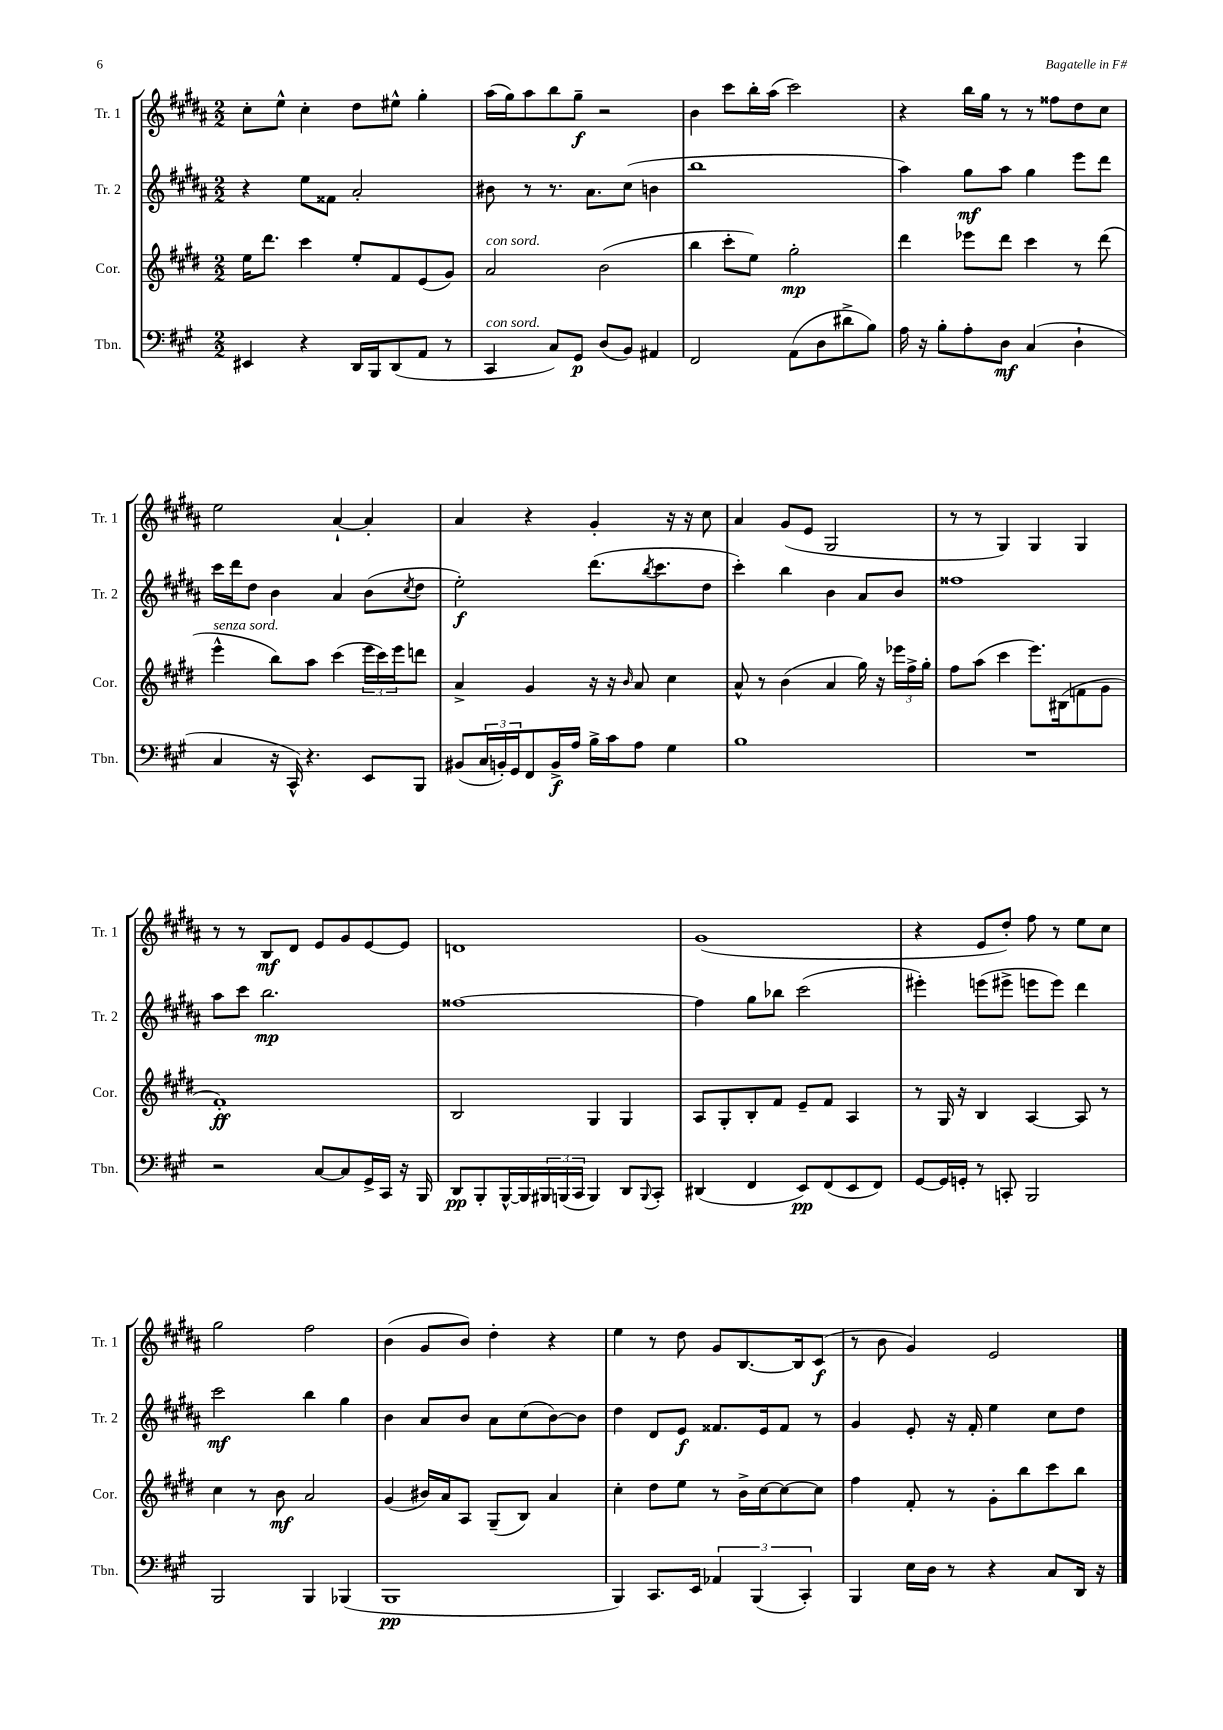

**kern	**kern	**kern	**kern
*staff4	*staff3	*staff2	*staff1
*clefF4	*clefG2	*clefG2	*clefG2
*k[f#c#g#]	*k[f#c#g#d#]	*k[f#c#g#d#a#]	*k[f#c#g#d#a#]
*M2/2	*M2/2	*M2/2	*M2/2
4EE#/	16ee\LK	4r	8cc#'\L
.	8.ddd#\J	.	.
.	.	.	8ee^^\J
4r	4ccc#\	8ee\L	4cc#'\
.	.	8f##\J	.
16DD/LL	8ee'/L	2a#'/	8dd#\L
16BBB/J	.	.	.
(8DD/	8f#/	.	8ee#^^\J
8AA/J	(8e/	.	4gg#'\
8r	8g#/J)	.	.
=	=	=	=
4CC#/	2a/	8b#\	(16aa#\LL
.	.	.	16gg#\J)
.	.	8r	8aa#\
8C#/L)	.	8.r	8bb\
8GG#/J	.	.	8gg#~\J
.	.	8.a#\L	.
(8D/L	(2b\	.	2r
8BB/J)	.	(8cc#\J	.
4AA#/	.	4b\	.
=	=	=	=
2FF#/	4bb\	1bb	4b\
.	8ccc#'\L	.	8ccc#\L
.	8ee\J)	.	16bb'\L
.	.	.	(16aa#\JJ
(8AA\L	2gg#'\	.	2ccc#\)
8D\	.	.	.
8d#^\	.	.	.
8B\J)	.	.	.
=	=	=	=
16A\	4ddd#\	4aa#\)	4r
16r	.	.	.
8B'\L	.	.	.
8A'\	8eee-\L	8gg#\L	16bb\LL
.	.	.	16gg#\JJ
8D\J	8ddd#\J	8aa#\J	8r
(4C#/	4ccc#\	4gg#\	8r
.	.	.	8ff##\L
4D`\	8r	8eee\L	8dd#\
.	(8ddd#\	8ddd#\J	8cc#\J
=	=	=	=
4C#/	4eee^^\	16ccc#\LL	2ee\
.	.	16ddd#\J	.
.	.	8dd#\J	.
16r	8bb\L)	4b\	.
16CC#^^/)	.	.	.
4.r	8aa\J	.	.
.	(4ccc#\	4a#/	[4a#`/
8EE/L	24eee\LL	(8b\L	4a#'/]
.	24ccc#\)	.	.
.	24eee\J	.	.
.	.	8qcc#/	.
8BBB/J	8ddd\J	8dd#\J	.
=	=	=	=
(8BB#/L	4a^/	2ee'\)	4a#/
24C#/L	.	.	.
24BB'/)	.	.	.
24GG#/J	.	.	.
8FF#/	4g#/	.	4r
16BB^/L	.	.	.
16A/JJ	.	.	.
16B^\LL	16r	(8.ddd#\L	4g#'/
16c#\J	16r	.	.
.	16qqb/	.	.
8A\J	8a/	.	.
.	.	8qbb/	.
.	.	8.ccc#\	.
4G#\	4cc#\	.	16r
.	.	.	16r
.	.	8dd#\J	8cc#\
=	=	=	=
1B	8a^^/	4ccc#'\)	4a#/
.	8r	.	.
.	(4b\	4bb\	(8g#/L
.	.	.	8e/J
.	4a/	4b\	2G#/
.	16gg#\)	8a#/L	.
.	16r	.	.
.	24eee-\LL	8b/J	.
.	24ff#^\	.	.
.	24gg#'\JJ	.	.
=	=	=	=
1r	8ff#\L	1ff##	8r
.	(8aa\J	.	8r
.	4ccc#\	.	4G#/)
.	8.eee\L)	.	4G#/
.	(16B#\k	.	.
.	8f\	.	4G#/
.	8g#\J	.	.
=	=	=	=
2r	1f#')	8aa#\L	8r
.	.	8ccc#\J	8r
.	.	2.bb\	8B/L
.	.	.	8d#/J
[8C#/L	.	.	8e/L
8C#/]	.	.	8g#/
16GG#^/L	.	.	[8e/
16CC#/JJ	.	.	.
16r	.	.	8e/]J
16BBB/	.	.	.
=	=	=	=
8DD/L	2B/	[1ff##	1d
8BBB'/	.	.	.
[16BBB^^/L	.	.	.
16BBB/]	.	.	.
24BBB#/	.	.	.
(24BBB/	.	.	.
24CC#/JJ	.	.	.
4BBB/)	4G#/	.	.
8DD/L	4G#/	.	.
8qqBBB/	.	.	.
8CC#'/J	.	.	.
=	=	=	=
(4DD#/	8A/L	4ff##\]	(1g#
.	8G#'/	.	.
4FF#/	8B'/	8gg#\L	.
.	8f#/J	8bb-\J	.
8EE/L)	8e~/L	(2ccc#\	.
(8FF#/	8f#/J	.	.
8EE/	4A/	.	.
8FF#/J)	.	.	.
=	=	=	=
[8GG#/L	8r	4eee#'\)	4r
16GG#/]L	16G#/	.	.
16GG'/JJ	16r	.	.
8r	4B/	(8eee\L	8e/L
8CC'/	.	8eee#^\J	8dd#'/J)
2BBB/	[4A/	8eee\L	8ff#\
.	.	8eee\J)	8r
.	8A/]	4ddd#\	8ee\L
.	8r	.	8cc#\J
=	=	=	=
2BBB/	4cc#\	2ccc#\	2gg#\
.	8r	.	.
.	8b\	.	.
4BBB/	2a/	4bb\	2ff#\
(4BBB-/	.	4gg#\	.
=	=	=	=
1BBB	(4g#/	4b\	(4b\
.	16b#/LL)	8a#/L	8g#/L
.	16a/J	.	.
.	8A/J	8b/J	8b/J)
.	(8G#~/L	8a#\L	4dd#'\
.	8B/J)	(8cc#\	.
.	4a/	[8b\)	4r
.	.	8b\]J	.
=	=	=	=
4BBB/)	4cc#'\	4dd#\	4ee\
8.CC#/L	8dd#\L	8d#/L	8r
.	8ee\J	8e/J	8dd#\
16EE/Jk	.	.	.
6AA-/	8r	8.f##/L	8g#/L
.	16b^\LL	.	[8.B/
(6BBB/	.	.	.
.	[16cc#\J	16e/k	.
.	8cc#\_	8f##/J	.
.	.	.	16B/]k
6CC#'/)	.	.	.
.	8cc#\]J	8r	(8c#/J
=	=	=	=
4BBB/	4ff#\	4g#/	8r
.	.	.	8b\
16E\LL	8f#'/	8e'/	4g#/)
16D\JJ	.	.	.
8r	8r	16r	.
.	.	16f#'/	.
4r	8g#'\L	4ee\	2e/
.	8bb\	.	.
8C#/L	8ccc#\	8cc#\L	.
16DD/Jk	8bb\J	8dd#\J	.
16r	.	.	.
==	==	==	==
*-	*-	*-	*-
